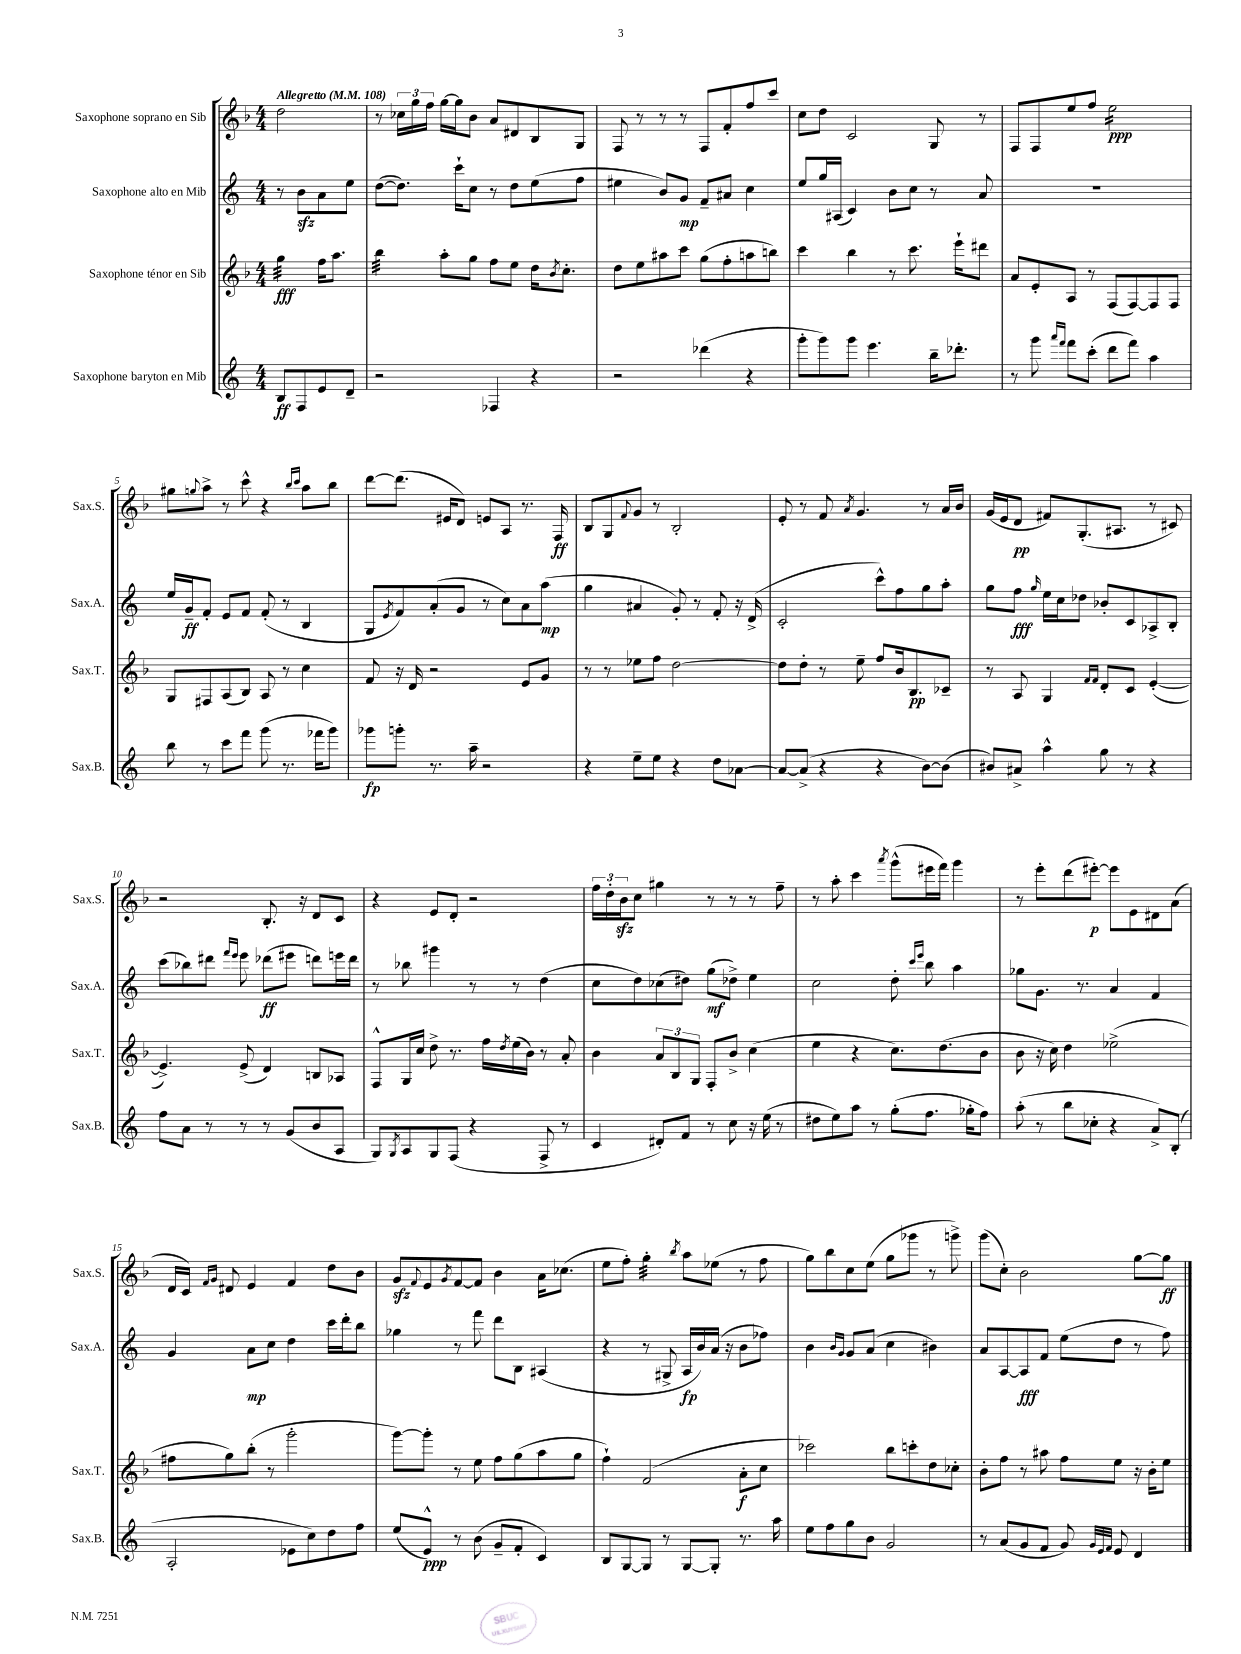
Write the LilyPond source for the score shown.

<<
\new StaffGroup <<
\new Staff = "s0" \with { instrumentName = "Saxophone soprano en Sib" shortInstrumentName = "Sax.S." } {
    \clef treble \key f \major \numericTimeSignature \time 4/4 \partial 2 \tempo "Allegretto" 4 = 108
    d''2 |
    r8 \tuplet 3/2 { ces''16 g''16 f''16 } g''16~ g''16 bes'8 a'8 dis'8 bes8 g8 |
    f8 r8 r8 r8 f8 f'8-. f''8 c'''8 |
    c''8 d''8 c'2 g8 r8 |
    f8 f8 e''8 f''8 e''2:16\ppp |
    gis''8 \appoggiatura { g''8 } a''8-> r8 c'''8-^ r4 \grace { bes''16 c'''16 } a''8 bes''8 |
    d'''8~ d'''8.( eis'16 d'8) e'8 a8 r8. f16\ff |
    bes8 g8 \appoggiatura { f'8 } g'8 r8 bes2-. |
    e'8-. r8 f'8 \acciaccatura { a'8 } g'4. r8 a'16 bes'16 |
    g'16( e'16 d'8\pp fis'8) g8.-.( ais8. r8 cis'8) |
    r2 bes8.-. r16 d'8 c'8 |
    r4 e'8 d'8-. r2 |
    \tuplet 3/2 { f''16 d''16-. bes'16\sfz } c''8 gis''4 r8 r8 r8 f''8-- |
    r8 a''8-. c'''4 \acciaccatura { a'''8 } g'''8-^( eis'''16 f'''16) g'''4 |
    r8 e'''8-. d'''8( eis'''8~-.\p) eis'''8 e'8 dis'8 a'8( |
    d'16 c'16) \grace { f'16 g'16 } dis'8 e'4 f'4 d''8 bes'8 |
    g'8\sfz \appoggiatura { f'8 } e'8 \acciaccatura { g'8 } f'8~ f'8 bes'4 a'16 ces''8.( |
    e''8 f''8-.) g''4:32-. \acciaccatura { bes''8 } a''8 ees''8( r8 f''8 |
    g''8) bes''8 c''8 e''8( g''8 ges'''8 r8 g'''8->) |
    g'''8( c''8-.) bes'2 g''8~ g''8\ff \bar "|." |
}
\new Staff = "s1" \with { instrumentName = "Saxophone alto en Mib" shortInstrumentName = "Sax.A." } {
    \clef treble \key c \major \numericTimeSignature \time 4/4 \partial 2
    r8 b'8\sfz a'8 e''8 |
    d''8~( d''8.) c'''16-! c''8 r8 d''8 e''8( f''8 |
    eis''4 b'8) g'8\mp f'8-- ais'8 c''4 |
    e''8 g''16 ais16( c'4) b'8 c''8 r8 a'8 |
    R1 |
    e''16 g'16--\ff f'8-. e'8 f'8 f'8-.( r8 b4 |
    g8 \acciaccatura { e'8 } f'8) a'8-.( g'8 r8 c''8) a'8 a''8\mp( |
    g''4 ais'4 g'8-.) r8 f'8-. r16 d'16->( |
    c'2-. c'''8-^) f''8 g''8 a''8-. |
    g''8 f''8\fff \grace { g''16 } e''16 c''16 des''8 bes'8-. c'8 aes8-> b8-. |
    c'''8( bes''8) dis'''8 \grace { f'''16 e'''16 } e'''8 des'''8\ff( eis'''8 d'''8) e'''16 d'''16 |
    r8 bes''8 gis'''4 r8 r8 d''4( |
    c''8 d''8) ces''8( dis''8) g''8\mf( des''8->) e''4 |
    c''2 d''8-. \grace { c'''16 e'''16 } b''8 a''4 |
    ges''8 g'8. r8. a'4 f'4 |
    g'4 a'8\mp c''8 d''4 c'''16 d'''16-. b''8 |
    ges''4 r8 f'''8 d'''8 b8 ais4( |
    r4 r8 gis8-> a16\fp b'16) a'16( r16 b'8 fes''8) |
    b'4 \grace { b'16 g'16 } g'8 a'8( c''4 bis'4) |
    a'8 a8~ a8\fff f'8 e''8( d''8 r8 f''8) \bar "|." |
}
\new Staff = "s2" \with { instrumentName = "Saxophone ténor en Sib" shortInstrumentName = "Sax.T." } {
    \clef treble \key f \major \numericTimeSignature \time 4/4 \partial 2
    g''4:32\fff f''16 a''8. |
    bes''4:32 a''8-. g''8 f''8 e''8 d''16 \acciaccatura { bes'8 } c''8.-. |
    d''8 e''8 ais''8 c'''8 g''8( f''8-. a''8 b''8) |
    c'''4 bes''4 r8 c'''8. e'''16-! dis'''8 |
    a'8 e'8-. a8 r8 f8( f8~) f8 f8 |
    g8 fis8 a8( bes8) a8 r8 c''4 |
    f'8 r16 d'16 r2 e'8 g'8 |
    r8 r8 ees''8 f''8 d''2~ |
    d''8 d''8-. r8 e''8-- f''8 bes'16 bes8.\pp ces'8-- |
    r8 a8 g4 \grace { f'16 f'16 } d'8-. c'8 e'4~-.( |
    e'4.->) e'8->( d'4) b8 aes8 |
    f8-^ g16 c''16 d''8-> r8. f''16 \acciaccatura { d''8 } e''16( bes'16) r8 a'8-. |
    bes'4 \tuplet 3/2 { a'8 bes8 g8 } f8-. bes'8-> c''4( |
    e''4 r4 c''8.) d''8.( bes'8 |
    bes'8 r16 c''16) d''4 ees''2->( |
    fis''8 g''8) bes''8-.( r8 g'''2-. |
    g'''8~) g'''8-. r8 e''8 f''8 g''8( a''8 g''8 |
    f''4-!) f'2( a'8-.\f c''8 |
    ces'''2) bes''8 c'''8-. d''8 ces''8-. |
    bes'8-. f''8 r8 ais''8 f''8 e''8 r16 bes'16-. e''8 \bar "|." |
}
\new Staff = "s3" \with { instrumentName = "Saxophone baryton en Mib" shortInstrumentName = "Sax.B." } {
    \clef treble \key c \major \numericTimeSignature \time 4/4 \partial 2
    b8\ff f8 e'8 d'8-- |
    r2 fes4 r4 |
    r2 des'''4( r4 |
    g'''8-. g'''8) g'''8 e'''4. b''16-- des'''8.-. |
    r8 g'''8 \grace { a'''16 f'''16 } f'''8 c'''8-.( d'''8 f'''8) a''4 |
    b''8 r8 c'''8 f'''8 g'''8( r8. fes'''16 g'''8) |
    ges'''8\fp g'''8-. r8. a''16-- r2 |
    r4 e''8-- e''8 r4 d''8 aes'8~ |
    aes'8~ aes'8->( r4 r4 b'8~) b'8( |
    bis'8) ais'8-> a''4-^ g''8 r8 r4 |
    f''8 a'8 r8 r8 r8 g'8( b'8 a8 |
    g8) \acciaccatura { g8 } a8 g8 f8( r4 f8-> r8 |
    c'4 dis'8-.) f'8 r8 c''8 r16 e''16( r8 |
    dis''8 e''8) a''8 r8 g''8-.( f''8. ges''16-. f''8) |
    a''8-.( r8 b''8 ces''8-. r4 a'8->) b8-.( |
    a2-. ees'8 c''8) d''8 f''8 |
    e''8( e'8-^\ppp) r8 b'8( g'8-- f'8-. c'4) |
    b8 g8~ g8 r8 g8~ g8-. r8. a''16 |
    e''8 f''8 g''8 b'8 g'2 |
    r8 a'8( g'8 f'8 g'8) \grace { g'32 e'32 f'32 } e'8 d'4 \bar "|." |
}
>>
>>
